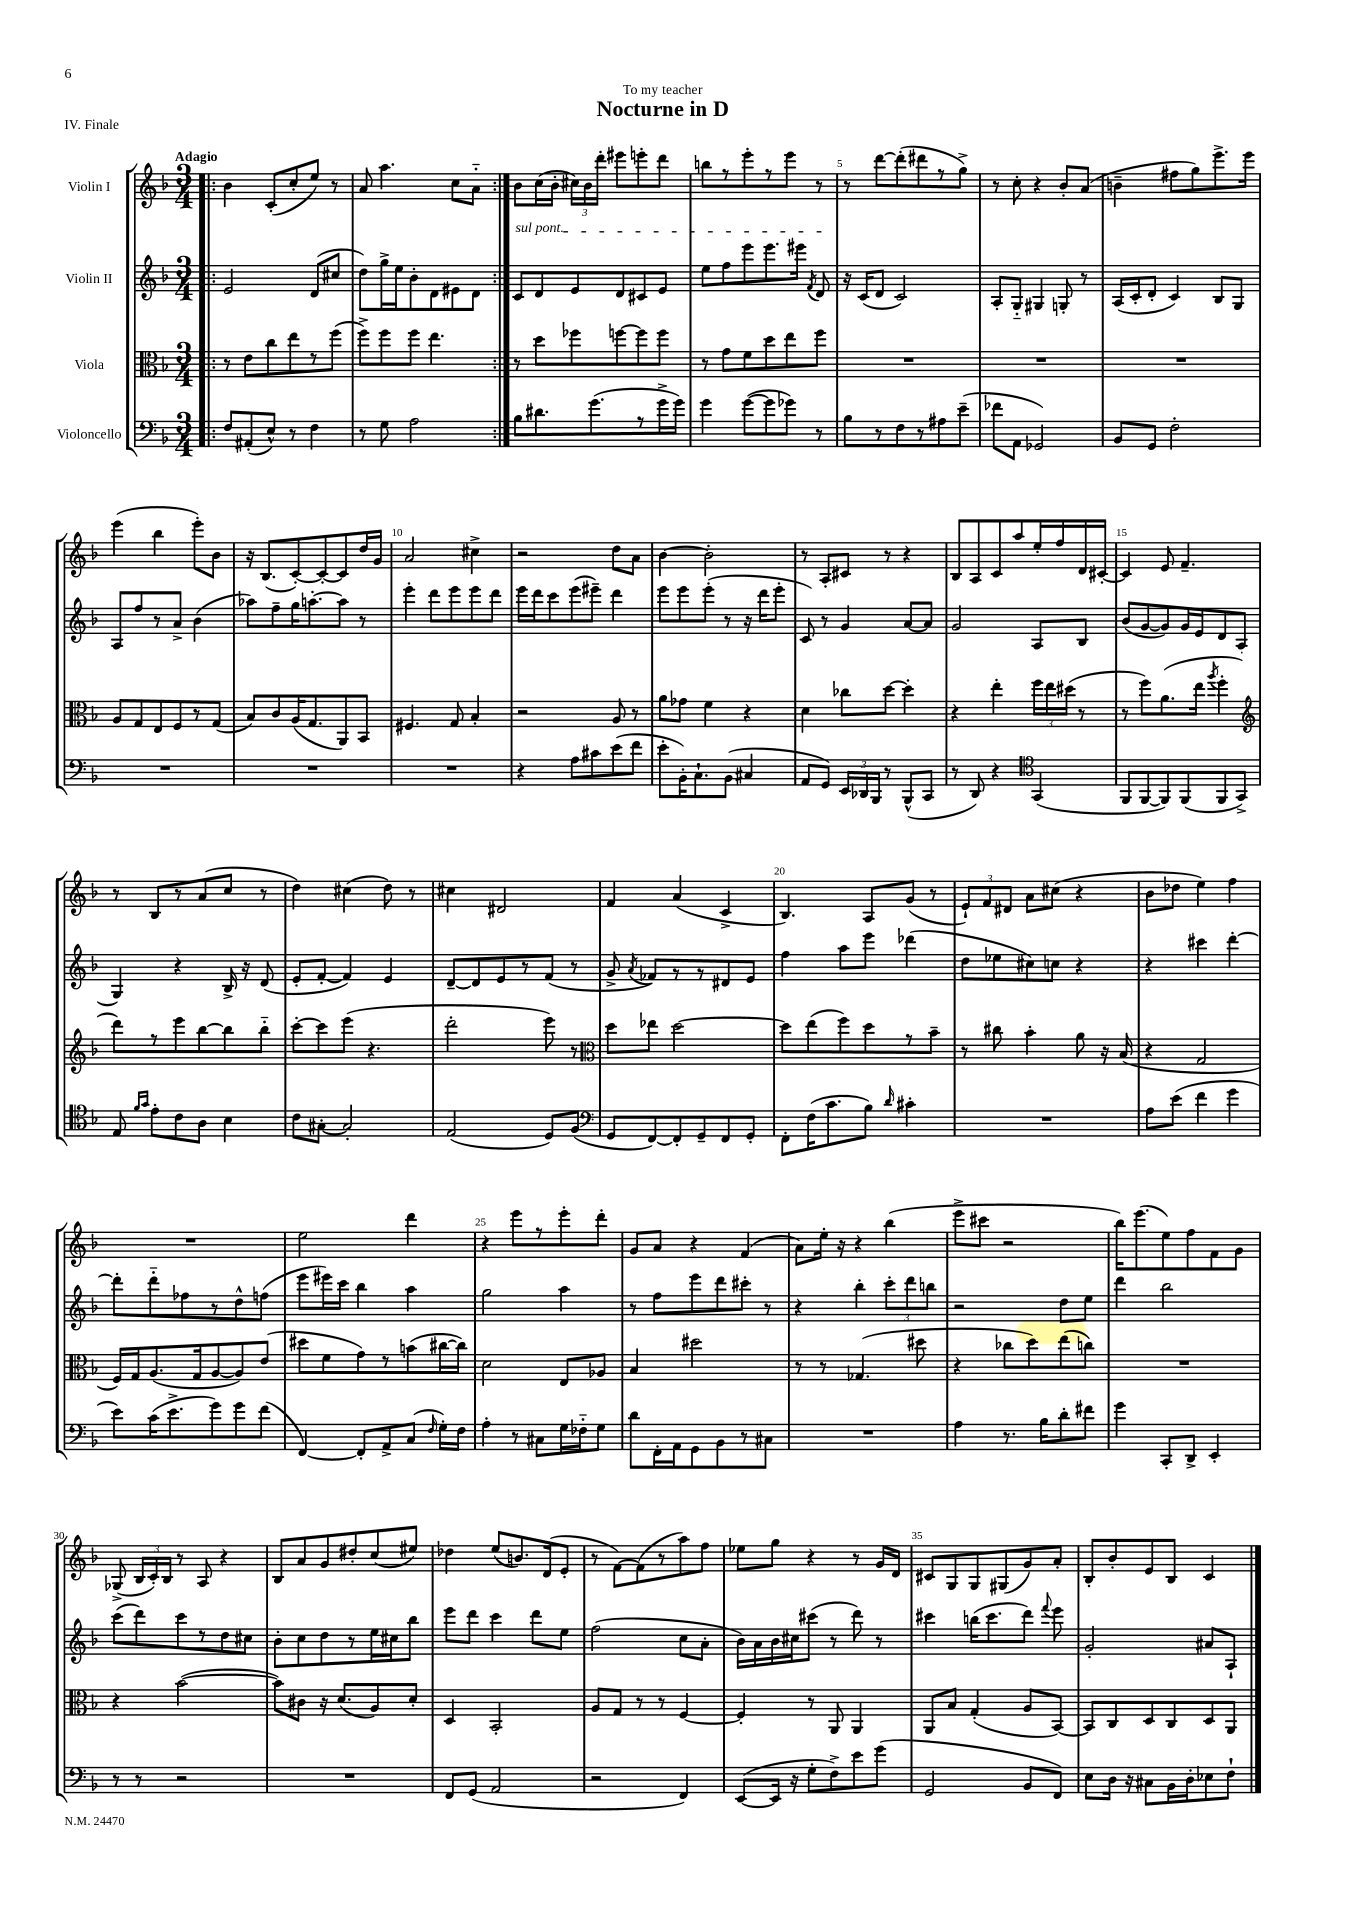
\header { title = "Nocturne in D" dedication = "To my teacher" piece = "IV. Finale" }
<<
\new StaffGroup <<
\new Staff = "s0" \with { instrumentName = "Violin I" } {
    \clef treble \key f \major \numericTimeSignature \time 3/4 \tempo "Adagio"
    \autoBeamOff \repeat volta 2 { \bar ".|:" bes'4 c'8[-.( c''8-. e''8]) r8 |
    a'8 a''4. c''8[ a'8]-_ | }
    bes'8[ c''16( bes'16]-. \tuplet 3/2 { cis''16[) bes'16 d'''16]-. } eis'''8[ e'''8-. d'''8] |
    b''8[ r8 e'''8-. r8 e'''8] r8 |
    r8 d'''8[~ d'''8-.( dis'''8 r8 g''8]->) |
    r8 c''8-. r4 bes'8[-. a'8]( |
    b'4-- fis''8[ g''8) e'''8.-> e'''16] |
    e'''4( bes''4 e'''8[-.) bes'8] |
    r16 bes8.[( c'8~-.) c'8~-. c'8 d''16 g'16] |
    a'2 cis''4-> |
    r2 d''8[ a'8] |
    bes'4~ bes'2-. |
    r8 a8[-. cis'8] r8 r4 |
    bes8[ a8 c'8 a''8 e''16-. f''16 d'16 cis'16]~-. |
    cis'4 e'8 f'4.-- |
    r8 bes8[ r8 a'8( c''8] r8 |
    d''4) cis''4( d''8) r8 |
    cis''4 dis'2 |
    f'4 a'4( c'4-> |
    bes4.) a8[ g'8]( r8 |
    \tuplet 3/2 { e'8[-!) f'8 dis'8] } a'8[ cis''8]( r4 |
    bes'8[ des''8] e''4) f''4 |
    R2. |
    e''2 d'''4 |
    r4 e'''8[ r8 e'''8-. d'''8]-. |
    g'8[ a'8] r4 f'4( |
    a'8[) e''16]-. r16 r4 bes''4( |
    e'''8[-> cis'''8] r2 |
    bes''16[) e'''8.( e''8) f''8 f'8 g'8] |
    ges8->( \tuplet 3/2 { bes16[ c'16-.) bes16] } r8 a8 r4 |
    bes8[ a'8 g'8 dis''8-. c''8( eis''8]) |
    des''4 e''8[( b'8.) d'16( e'8]-. |
    r8 f'8[~) f'8( r8 a''8) f''8] |
    ees''8[ g''8] r4 r8 g'16[ d'16] |
    cis'8[ g8 g8 gis8( g'8) a'8]-. |
    bes8[-. bes'8-. e'8 bes8] c'4 \bar "|." |
}
\new Staff = "s1" \with { instrumentName = "Violin II" } {
    \clef treble \key f \major \numericTimeSignature \time 3/4
    \autoBeamOff \repeat volta 2 { \bar ".|:" e'2 d'8[( cis''8] |
    d''8[) g''16-> e''16 bes'8-. d'8 eis'8 d'8] | }
    \once \override TextSpanner.bound-details.left.text = \markup { \italic "sul pont." } c'8[\startTextSpan d'8 e'8 d'8 cis'8 e'8] |
    e''8[ f''8 e'''8 e'''8. eis'''16] \acciaccatura { f'8 } d'8\stopTextSpan |
    r16 c'16[( d'8] c'2) |
    a8[-. g8]-_ gis4 g8-. r8 |
    a16[( c'16-. d'8]-. c'4) bes8[ g8] |
    a8[ f''8 r8 a'8]-> bes'4( |
    aes''8[) f''8-- g''16 a''8.~-. a''8] r8 |
    e'''4-. d'''8[ e'''8 e'''8 d'''8] |
    e'''16[ d'''16 c'''8 e'''8( eis'''8]--) d'''4 |
    e'''8[ e'''8 e'''8]-.( r8 r16 d'''16[ e'''8]-. |
    c'8) r8 g'4 a'8[~ a'8] |
    g'2 a8[ bes8] |
    bes'8[( g'8~ g'8) g'16 e'16 d'8 a8]( |
    g4) r4 bes16-> r16 d'8( |
    e'8[-. f'8]~-. f'4) e'4 |
    d'8[~-- d'8 e'8 r8 f'8]( r8 |
    g'8-> \acciaccatura { a'8 } fes'8[) r8 r8 dis'8 e'8] |
    f''4 a''8[ e'''8] des'''4( |
    d''8[ ees''8 cis''8) c''8] r4 |
    r4 cis'''4 d'''4~-. |
    d'''8[-. d'''8-_ fes''8 r8 d''8-^ f''8]( |
    e'''8[ eis'''16) c'''16] bes''4 a''4 |
    g''2 a''4 |
    r8 f''8[ e'''8 d'''8 cis'''8]-. r8 |
    r4 bes''4-. \tuplet 3/2 { c'''8[-. d'''8 b''8] } |
    r2 d''8[ e''8] |
    d'''4 bes''2 |
    c'''8[( d'''8) c'''8 r8 d''8 cis''8] |
    bes'8[-. c''8 d''8 r8 e''16 cis''16 bes''8] |
    e'''8[ d'''8] c'''4 d'''8[ e''8] |
    f''2( c''8[ a'8]-. |
    bes'16[) a'16 bes'16 cis''16 cis'''8]( r8 d'''8) r8 |
    cis'''4 b''16[( cis'''8. d'''8]) \appoggiatura { f'''8 } e'''8 |
    g'2-. ais'8[ a8]-! \bar "|." |
}
\new Staff = "s2" \with { instrumentName = "Viola" } {
    \clef alto \key f \major \numericTimeSignature \time 3/4
    \autoBeamOff \repeat volta 2 { \bar ".|:" r8 e'8[ c''8 e''8 r8 f''8]( |
    f''8[->) f''8 f''8] e''4. | }
    r8 d''8[ fes''8 f''8~ f''8 f''8] |
    r8 g'8[ f'8 d''8 e''8 f''8] |
    R2. |
    R2. |
    R2. |
    a8[ g8 e8 f8 r8 g8]( |
    bes8[) c'8 a16( g8. a,8) bes,8] |
    fis4. g8 bes4-. |
    r2 a8 r8 |
    a'8[ ges'8] f'4 r4 |
    d'4 ces''8[ d''8]~ d''4-. |
    r4 e''4-. \tuplet 3/2 { f''16[ e''16 dis''16]( } r8 |
    r8 f''8[) a'8.( e''16] \acciaccatura { a''8 } f''4-. |
    \clef treble d'''8[) r8 e'''8 bes''8~ bes''8 bes''8]-_ |
    c'''8[~-. c'''8 e'''8]( r4. |
    d'''2-. e'''8) r8 |
    \clef alto d''8[ ees''8] d''2~ |
    d''8[ e''8( f''8) d''8 r8 bes'8]-- |
    r8 cis''8 bes'4-. a'8 r16 bes16( |
    r4 g2 |
    f16[) g16 a8.( g16 a8~ a8) e'8]( |
    dis''8[ f'8 g'8) r8 b'8( cis''16~ cis''16]) |
    d'2 e8[ aes8] |
    bes4 dis''2 |
    r8 r8 ges4.( dis''8 |
    r4 ces''8[ d''8) e''8( c''8]) |
    R2. |
    r4 bes'2~( |
    bes'8[) cis'8] r16 d'8.[( a8) d'8]-. |
    d4 bes,2-. |
    a8[ g8] r8 r8 f4~ |
    f4-. r8 a,8 a,4 |
    a,8[ bes8] g4-.( a8[ bes,8]~) |
    bes,8[ c8 d8 c8 d8 a,8] \bar "|." |
}
\new Staff = "s3" \with { instrumentName = "Violoncello" } {
    \clef bass \key f \major \numericTimeSignature \time 3/4
    \autoBeamOff \repeat volta 2 { \bar ".|:" f8[ ais,8-.( e8]-^) r8 f4 |
    r8 g8 a2 | }
    bes8[ dis'8. g'8.( r8 g'16-> g'16]) |
    g'4 g'8[~( g'8 ges'8]) r8 |
    bes8[ r8 f8 r8 ais8 e'8]--( |
    fes'8[ a,8] ges,2) |
    bes,8[ g,8] f2-. |
    R2. |
    R2. |
    R2. |
    r4 a8[ cis'8 e'8( f'8] |
    e'8[-. bes,16-.) c8.-! bes,8]( cis4 |
    a,8[ g,8]) \tuplet 3/2 { e,16[ des,16 bes,,16] } r8 bes,,8[-^( c,8] |
    r8 d,8) r4 \clef tenor g,4( |
    f,8[ f,8~ f,8) f,8( f,8 g,8]->) |
    e8 \grace { f'16[ g'16] } e'8[-. c'8 a8] bes4 |
    c'8[ gis8]~-. gis2-. |
    e2( d8[) f8]( |
    \clef bass g,8[ f,8~) f,8-. g,8-- f,8 g,8]-. |
    f,8[-. f16( c'8. bes8]) \grace { d'16 } cis'4-. |
    R2. |
    a8[ e'8]( f'4 g'4 |
    e'8[) c'16( e'8.-> g'8) g'8 f'8]( |
    f,4~) f,8[-. a,8-> c8]( \grace { f16 } g16[-.) f16] |
    a4-. r8 cis8[ g16 fes16-_ g8] |
    d'8[ f,16-. a,16 g,8 bes,8 r8 cis8] |
    R2. |
    a4 r8. bes16[ d'8-. fis'8] |
    g'4 c,8[-. d,8]-> e,4-. |
    r8 r8 r2 |
    R2. |
    f,8[ g,8]( a,2 |
    r2 f,4) |
    e,8[~( e,16] r16 g8[-. f8->) e'8 g'8]( |
    g,2 bes,8[ f,8]) |
    e8[ d16] r16 cis8[ bes,16 d16-. ees8 f8]-! \bar "|." |
}
>>
>>
\layout { \context { \Score \override BarNumber.break-visibility = ##(#f #t #t) barNumberVisibility = #(every-nth-bar-number-visible 5) } }
